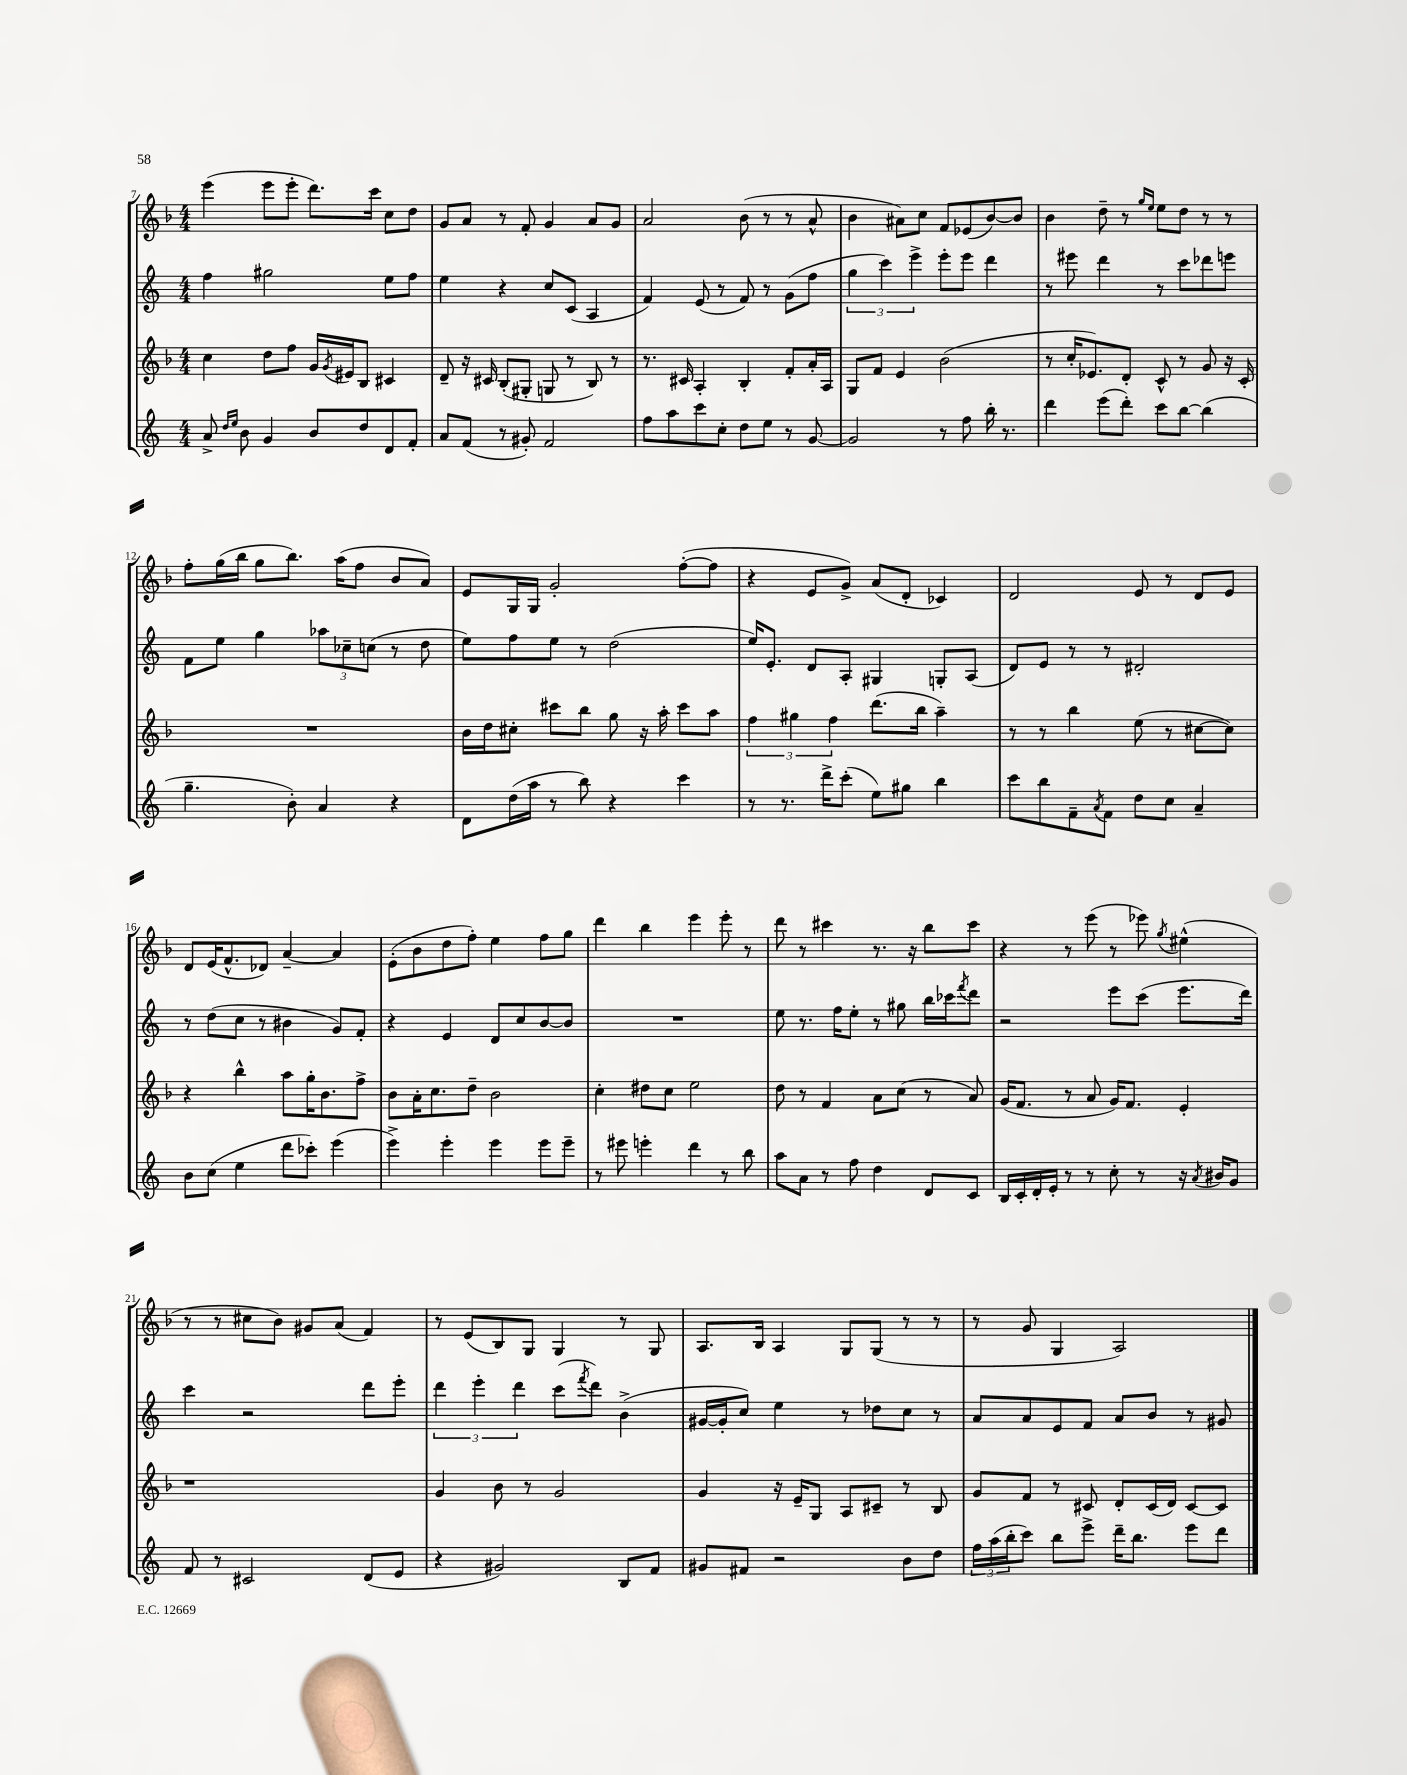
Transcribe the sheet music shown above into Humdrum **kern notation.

**kern	**kern	**kern	**kern
*staff4	*staff3	*staff2	*staff1
*clefG2	*clefG2	*clefG2	*clefG2
*k[]	*k[b-]	*k[]	*k[b-]
*M4/4	*M4/4	*M4/4	*M4/4
8a^	4cc	4ff	(4eee
16qqdd	.	.	.
16qqee	.	.	.
8b	.	.	.
4g	8dd	2gg#	8eee
.	8ff	.	8eee'
8b	16g	.	8.ddd)
.	8qg	.	.
.	16e#	.	.
8dd	8B-	.	.
.	.	.	16ccc
8d	4c#	8ee	8cc
8f'	.	8ff	8dd
=	=	=	=
8a	8d~	4ee	8g
(8f	16r	.	8a
.	16c#	.	.
8r	(8B-'	4r	8r
8g#')	8G#'	.	8f'
2f	8G	8cc	4g
.	8r	(8c	.
.	8B-)	4A	8a
.	8r	.	8g
=	=	=	=
8ff	8.r	4f)	2a
8aa	.	.	.
.	16c#	.	.
8ccc	4A'	(8e	.
8cc'	.	8r	.
8dd	4B-'	8f)	(8b-
8ee	.	8r	8r
8r	8f'	(8g	8r
[8g	16a'	8ff	8a^^
.	16A	.	.
=	=	=	=
2g]	8G	6gg	4b-
.	8f	.	.
.	.	6ccc)	.
.	4e	.	8a#)
.	.	6eee^	.
.	.	.	8cc
8r	(2b-	8eee'	8f
8ff	.	8eee	(8e-
16bb'	.	4ddd	[8b-)
8.r	.	.	.
.	.	.	8b-]
=	=	=	=
4ddd	8r	8r	4b-
.	16cc'	8eee#	.
.	8.e-)	.	.
(8eee	.	4ddd	8dd~
8ddd')	8d'	.	8r
.	.	.	16qqgg
.	.	.	16qqee
8ccc	8c^^	8r	8ee
[8bb	8r	8ccc	8dd
(4bb]	8g	8ddd-	8r
.	16r	8eee	8r
.	16c'	.	.
=	=	=	=
4.gg~	1r	8f	8ff'
.	.	8ee	(16gg
.	.	.	16bb-
.	.	4gg	8gg
8b')	.	.	8.bb-)
4a	.	12aa-	.
.	.	.	(16aa
.	.	12cc-~	.
.	.	.	8ff
.	.	(12cc	.
4r	.	8r	8b-
.	.	8dd	8a)
=	=	=	=
8d	16b-	8ee)	8e
.	16dd	.	.
(16dd	8cc#'	8ff	16G
16aa	.	.	16G
8r	8ccc#	8ee	2g'
8bb)	8bb-	8r	.
4r	8gg	(2dd	.
.	16r	.	.
.	16aa'	.	.
4ccc	8ccc#	.	([8ff'
.	8aa	.	8ff]
=	=	=	=
8r	6ff	16ee)	4r
.	.	8.e'	.
8.r	.	.	.
.	6gg#	.	.
.	.	8d	8e
16ddd^	.	.	.
.	6ff	.	.
(8ccc'	.	8A'	8g^)
8ee)	(8.ddd	4G#	(8a
8gg#	.	.	8d'
.	16bb-	.	.
4bb	4aa~)	8G'	4c-)
.	.	(8A	.
=	=	=	=
8ccc	8r	8d)	2d
8bb	8r	8e	.
8f~	4bb-	8r	.
8qa	.	.	.
8f	.	8r	.
8dd	(8ee	2d#'	8e
8cc	8r	.	8r
4a~	[8cc#	.	8d
.	8cc#])	.	8e
=	=	=	=
8b	4r	8r	8d
(8cc	.	(8dd	(16e
.	.	.	8.f^^
4ee	4bb-^^	8cc	.
.	.	8r	8d-)
8ddd	8aa	4b#	[4a~
8ccc-')	16gg'	.	.
.	8.b-	.	.
(4eee	.	8g)	4a]
.	8ff^	8f'	.
=	=	=	=
4eee^)	8b-	4r	(8e'
.	16a'	.	8b-
.	8.cc	.	.
4eee'	.	4e	8dd
.	8dd~	.	8ff')
4eee	2b-	8d	4ee
.	.	8cc	.
8eee	.	[8b	8ff
8eee~	.	8b]	8gg
=	=	=	=
8r	4cc'	1r	4ddd
8eee#	.	.	.
4eee'	8dd#	.	4bb-
.	8cc	.	.
4ddd	2ee	.	4eee
8r	.	.	8eee'
8bb	.	.	8r
=	=	=	=
8aa	8dd	8ee	8ddd
8a	8r	8.r	8r
8r	4f	.	4ccc#
.	.	16ff	.
8ff	.	8ee'	.
4dd	8a	8r	8.r
.	(8cc	8gg#	.
.	.	.	16r
8d	8r	16bb	8bb-
.	.	16ccc-	.
.	.	8qfff	.
8c	8a)	8ddd	8ccc#
=	=	=	=
16B	(16g	2r	4r
16c'	8.f	.	.
16d'	.	.	.
16e'	.	.	.
8r	8r	.	8r
8r	8a	.	(8eee
8cc'	16g)	8eee	8r
.	8.f	.	.
8r	.	(8ccc	8eee-)
.	.	.	8qgg
16r	4e'	8.eee	(4ee#^^
8qa	.	.	.
16b#	.	.	.
8g	.	.	.
.	.	16ddd)	.
=	=	=	=
8f	1r	4ccc	8r
8r	.	.	8r
2c#	.	2r	8cc#
.	.	.	8b-)
.	.	.	8g#
.	.	.	(8a
(8d	.	8ddd	4f)
8e	.	8eee'	.
=	=	=	=
4r	4g	6ddd	8r
.	.	.	(8e
.	.	6eee'	.
2g#)	8b-	.	8B-)
.	.	6ddd	.
.	8r	.	8G
.	2g	(8ccc	4G
.	.	8qfff	.
.	.	8ddd)	.
8B	.	(4b^	8r
8f	.	.	8G
=	=	=	=
8g#	4g	[16g#	8.A
.	.	16g#']	.
8f#	.	8cc)	.
.	.	.	16B-
2r	16r	4ee	4A
.	16e~	.	.
.	8G	.	.
.	8A	8r	8G
.	8c#~	8dd-	(8G
8b	8r	8cc	8r
8dd	8B-	8r	8r
=	=	=	=
24ff	8g	8a	8r
(24aa	.	.	.
24bb'	.	.	.
8ccc)	8f	8a	8g
8bb	8r	8e	4G
8eee^	8c#	8f	.
16ddd~	8d'	8a	2A)
8.bb	.	.	.
.	(16c#	8b	.
.	16d)	.	.
8eee	[8c#	8r	.
8ddd	8c#]	8g#	.
==	==	==	==
*-	*-	*-	*-
